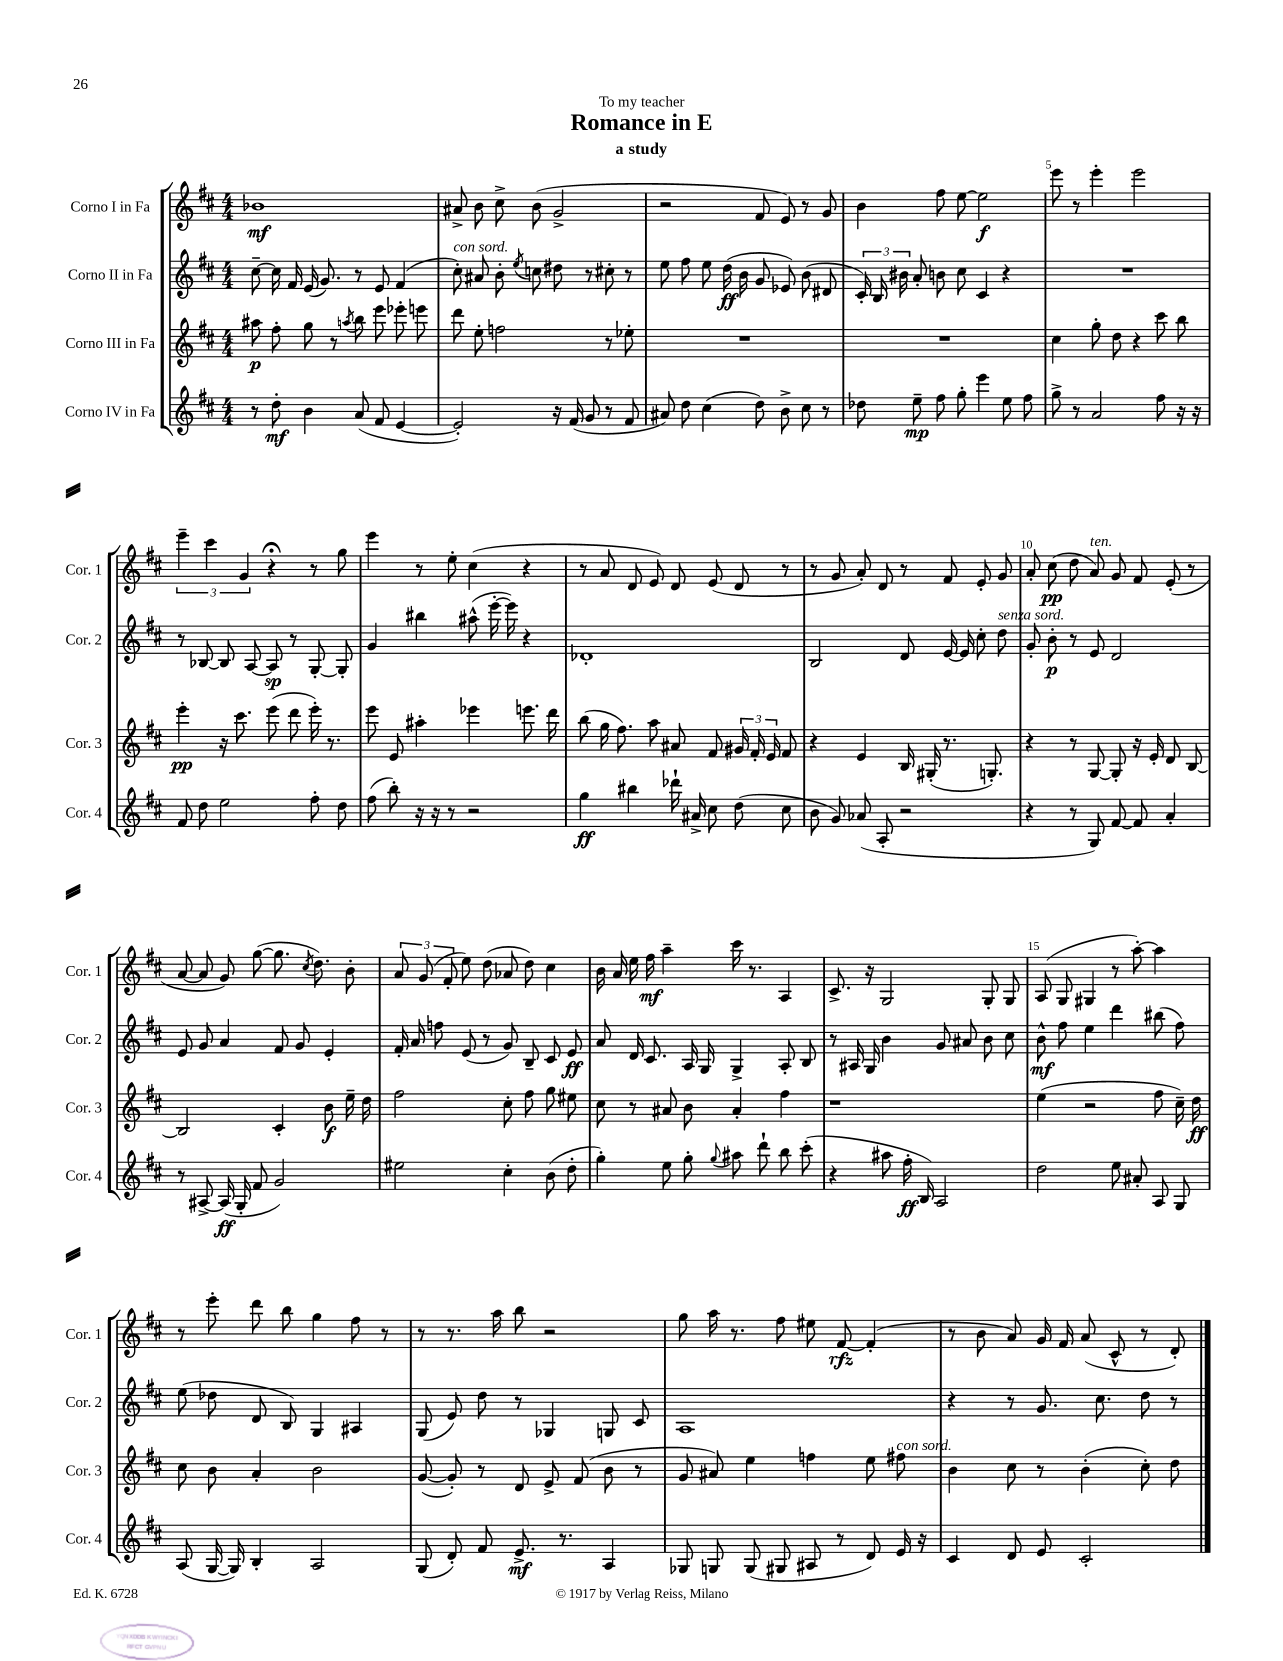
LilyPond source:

\header { title = "Romance in E" subtitle = "a study" dedication = "To my teacher" }
<<
\new StaffGroup <<
\new Staff = "s0" \with { instrumentName = "Corno I in Fa" shortInstrumentName = "Cor. 1" } {
    \clef treble \key d \major \numericTimeSignature \time 4/4
    \autoBeamOff bes'1\mf |
    ais'8-> b'8 cis''8-> b'8( g'2-> |
    r2 fis'8 e'8) r8 g'8 |
    b'4 fis''8 e''8~ e''2\f |
    e'''8 r8 e'''4-. e'''2 |
    \tuplet 3/2 { e'''4-- cis'''4 g'4 } r4\fermata r8 g''8 |
    e'''4 r8 e''8-. cis''4( r4 |
    r8 a'8 d'8 e'8) d'8 e'8( d'8 r8 |
    r8 g'8 a'8-.) d'8 r8 fis'8 e'8-. g'8 |
    a'8-. cis''8\pp( d''8 a'8^\markup { \italic "ten." }) g'8 fis'8 e'8-.( r8 |
    a'8~ a'8 g'8) g''8~( g''8. \acciaccatura { cis''8 } d''8.) b'8-. |
    \tuplet 3/2 { a'8 g'8( fis'8-. } e''8) d''8( aes'8 d''8) cis''4 |
    b'16 a'16 e''16 fis''16\mf a''4-- cis'''16 r8. a4 |
    cis'8.-> r16 g2 g8-. g8 |
    a8( g8 gis4 r8 a''8~-.) a''4 |
    r8 e'''8-. d'''8 b''8 g''4 fis''8 r8 |
    r8 r8. a''16 b''8 r2 |
    g''8 a''16 r8. fis''8 eis''8 fis'8~\rfz fis'4-.( |
    r8 b'8 a'8) g'16 fis'16 a'8( cis'8-^ r8 d'8-.) \bar "|." |
}
\new Staff = "s1" \with { instrumentName = "Corno II in Fa" shortInstrumentName = "Cor. 2" } {
    \clef treble \key d \major \numericTimeSignature \time 4/4
    \autoBeamOff cis''8~-- cis''16 fis'16 e'16( g'8.) r8 e'8 fis'4( |
    cis''8-.^\markup { \italic "con sord." }) ais'8 b'8-. \acciaccatura { e''8 } c''8 dis''8 r8 cis''8-. r8 |
    e''8 fis''8 e''8 d''16\ff( b'16 g'8 ees'8) b'8( dis'8 |
    \tuplet 3/2 { cis'16-.) b16 bis'16 } a'8-. b'8 cis''8 cis'4 r4 |
    R1 |
    r8 bes8~ bes8 a8~ a8\sp r8 g8~-. g8-. |
    g'4 bis''4 ais''8-^( e'''16~-. e'''16) r4 |
    des'1-. |
    b2 d'8 e'16~ e'16 cis''8-. d''8^\markup { \italic "senza sord." } |
    g'8-. b'8-.\p r8 e'8 d'2 |
    e'8 g'8 a'4 fis'8 g'8 e'4-. |
    fis'16-. a'16 f''8 e'8( r8 g'8) b8-- cis'8 e'8\ff |
    a'8 d'16 cis'8. a16 g16 g4-> a8-. b8 |
    r8 ais16 g16 b'4 g'8 ais'8 b'8 cis''8 |
    b'8-^\mf fis''8 e''4 d'''4 bis''8( fis''8) |
    e''8( des''8 d'8 b8) g4 ais4 |
    g8( e'8) d''8 r8 ges4 g8 cis'8 |
    a1 |
    r4 r8 g'8. cis''8. d''8 r8 \bar "|." |
}
\new Staff = "s2" \with { instrumentName = "Corno III in Fa" shortInstrumentName = "Cor. 3" } {
    \clef treble \key d \major \numericTimeSignature \time 4/4
    \autoBeamOff ais''8\p fis''8-. g''8 r8 \acciaccatura { a''8 } b''8 e'''8 ees'''8-. e'''8 |
    d'''8 e''8-. f''2 r8 ees''8-. |
    R1 |
    R1 |
    cis''4 g''8-. d''8 r4 cis'''8 b''8 |
    e'''4-.\pp r16 cis'''8. e'''8( d'''8 e'''16-.) r8. |
    e'''8 e'8 ais''4-. ees'''4 e'''8. d'''16 |
    b''8( g''16 fis''8.) a''8 ais'8 fis'8 \tuplet 3/2 { gis'16 fis'16-. e'16 } fis'8 |
    r4 e'4 b16 gis16-.( r8. g8.-.) |
    r4 r8 g8~ g8-. r16 e'16-. d'8 b8~ |
    b2 cis'4-. b'8\f e''16-- d''16 |
    fis''2 cis''8-. fis''8 g''8 eis''8 |
    cis''8 r8 ais'8 b'8 ais'4-. fis''4 |
    r1 |
    e''4( r2 fis''8 cis''16--) d''16\ff |
    cis''8 b'8 a'4-. b'2 |
    g'8~( g'8-.) r8 d'8 e'8-> fis'8( b'8 r8 |
    g'8 ais'8) e''4 f''4 e''8 fis''8^\markup { \italic "con sord." } |
    b'4 cis''8 r8 b'4-.( cis''8-.) d''8 \bar "|." |
}
\new Staff = "s3" \with { instrumentName = "Corno IV in Fa" shortInstrumentName = "Cor. 4" } {
    \clef treble \key d \major \numericTimeSignature \time 4/4
    \autoBeamOff r8 d''8-.\mf b'4 a'8( fis'8 e'4~ |
    e'2-.) r16 fis'16( g'8 r8 fis'8 |
    ais'8) d''8 cis''4( d''8) b'8-> cis''8 r8 |
    des''8 e''8--\mp fis''8 g''8-. e'''4 e''8 fis''8 |
    g''8-> r8 a'2 fis''8 r16 r16 |
    fis'8 d''8 e''2 fis''8-. d''8 |
    fis''8( b''8-.) r16 r16 r8 r2 |
    g''4\ff bis''4 des'''16-! ais'16-> cis''8 d''8( cis''8 |
    b'8 g'8) aes'8( a8-. r2 |
    r4 r8 g8) fis'8~ fis'8 a'4-. |
    r8 ais8~-> ais16\ff( g16-. fis'8 g'2) |
    eis''2 cis''4-. b'8( d''8-. |
    g''4-.) e''8 g''8-. \appoggiatura { g''8 } ais''8 d'''8-! b''8 cis'''8-.( |
    r4 ais''8 fis''16-.\ff b16) a2 |
    d''2 e''8 ais'8-. a8 g8 |
    a8( g16~ g16) b4-. a2 |
    g8( d'8-.) fis'8 e'8.->\mf r8. a4 |
    ges8 g8 g8( gis8 ais8 r8 d'8) e'16 r16 |
    cis'4 d'8 e'8 cis'2-. \bar "|." |
}
>>
>>
\layout { \context { \Score \override BarNumber.break-visibility = ##(#f #t #t) barNumberVisibility = #(every-nth-bar-number-visible 5) } }
